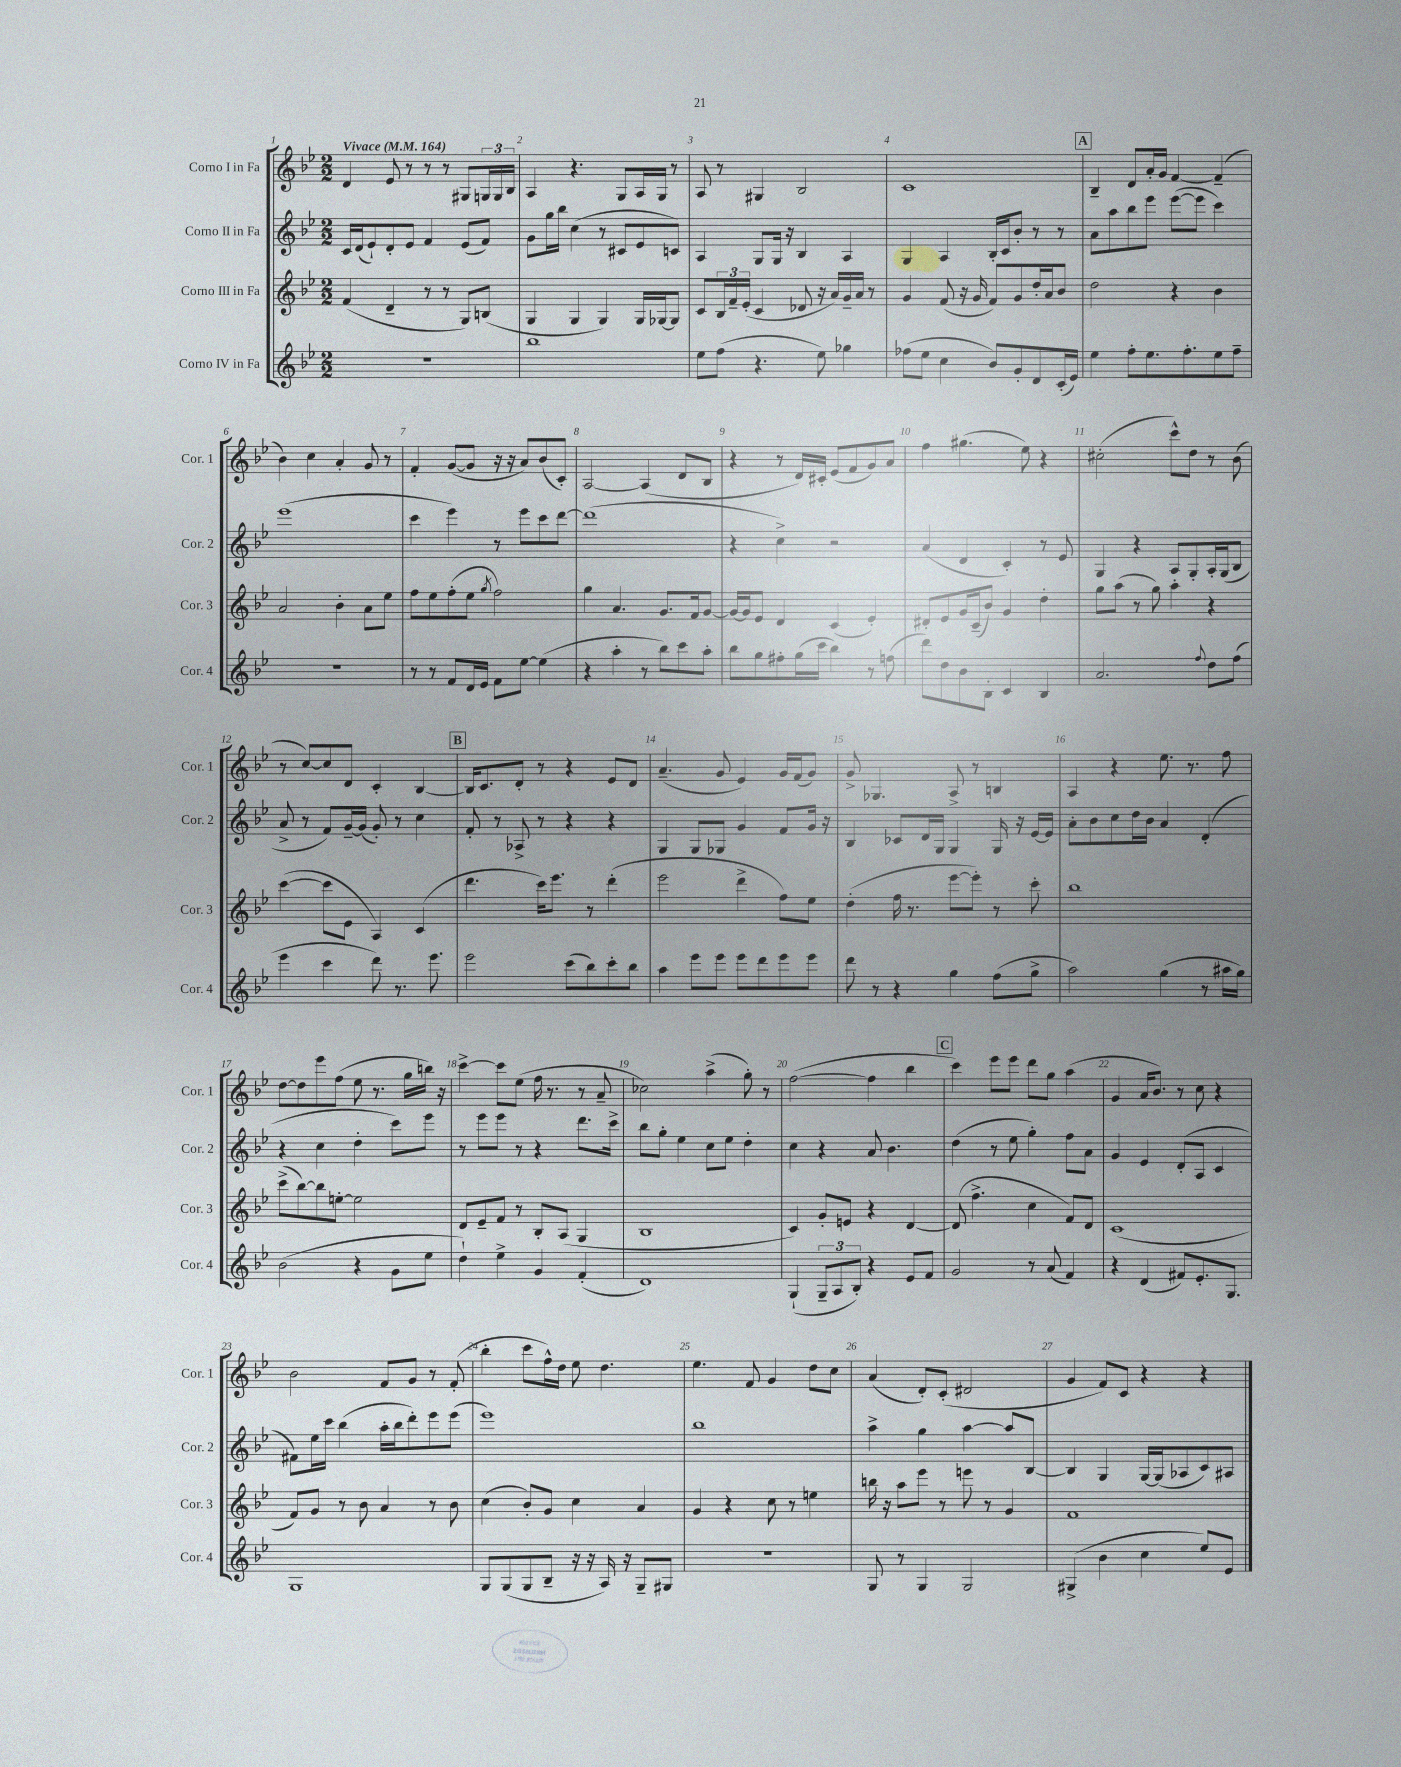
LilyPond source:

<<
\new StaffGroup <<
\new Staff = "s0" \with { instrumentName = "Corno I in Fa" shortInstrumentName = "Cor. 1" } {
    \clef treble \key bes \major \numericTimeSignature \time 2/2 \tempo "Vivace" 4 = 164
    d'4 ees'8 r8 r8 r8 gis8 \tuplet 3/2 { g16 g16 bes16 } |
    a4 r4. g8 a16 g16 r8 |
    a8 r8 gis4 bes2 |
    c'1 |
    \mark \markup { \box "A" } bes4-- d'8 a'16-. g'16 f'4~ f'4--( |
    bes'4) c''4 a'4-. g'8 r8 |
    f'4-. g'8~( g'8 r16 r16 a'8) bes'8( c'8-.) |
    a2~ a4( d'8 bes8 |
    r4 r8 d'16) cis'16-. ees'8( f'8 g'8) a'8 |
    f''4 gis''4.( ees''8) r4 |
    cis''2-.( c'''8-^) d''8 r8 bes'8( |
    r8 c''8~) c''8 d'8 c'4-. bes4~ |
    \mark \markup { \box "B" } bes16 c'8. d'8-. r8 r4 ees'8 d'8 |
    a'4.--( g'8 ees'4) g'16 f'16( g'8) |
    g'8-> ges4. a8-> r8 b4 |
    a4 r4 ees''8. r8. f''8 |
    d''8~ d''8 ees'''8 f''8( ees''8 r8. g''16 b''16) r16 |
    c'''4~-> c'''8 ees''8( f''16 r8. r8 a'8-- |
    ces''2) a''4->( g''8-.) r8 |
    f''2~( f''4 bes''4 |
    \mark \markup { \box "C" } c'''4) ees'''8 ees'''8 d'''8 g''8 a''4( |
    g'4 a'16 bes'8.) r8 c''8 r4 |
    bes'2 f'8 g'8 r8 f'8-.( |
    bes''4-. c'''8 f''16-^) d''16 ees''8 d''4. |
    ees''4. f'8 g'4 d''8 c''8 |
    a'4( d'8-.) c'8-.( dis'2 |
    g'4 f'8) c'8 r4 r4 \bar "|." |
}
\new Staff = "s1" \with { instrumentName = "Corno II in Fa" shortInstrumentName = "Cor. 2" } {
    \clef treble \key bes \major \numericTimeSignature \time 2/2
    c'16 d'16( ees'8-!) d'8-. ees'8 f'4 ees'8( f'8) |
    g'8 g''16 bes''16 c''4( r8 cis'8 ees'8 c'8) |
    a4 g8 g16 r16 bes4 a4 |
    g4 a4 bes16-. c'16 bes'8-. r8 r8 |
    \mark \markup { \box "A" } a'8 a''8 bes''8 ees'''8 ees'''8~( ees'''8 c'''4) |
    ees'''1( |
    c'''4 ees'''4) r8 ees'''8 c'''8 d'''8~ |
    d'''1( |
    r4 c''4->) r2 |
    a'4( d'4 c'4-.) r8 ees'8 |
    g4 r4 a8 g8-. a16-. g16( bes8 |
    a'8-> r8 f'8) g'16~-- g'16( g'8-.) r8 c''4 |
    \mark \markup { \box "B" } f'8-. r8 aes8-> r8 r4 r4 |
    g4 g8 ges8 g'4 f'8 g'16 r16 |
    bes4 ces'8 d'16 g16 g4 g16 r16 ees'16~ ees'16 |
    a'8-. bes'8 c''8 d''16 bes'16 a'4 d'4-.( |
    r4 c''4 d''4-. c'''8) ees'''8 |
    r8 ees'''8 ees'''8 r8 r4 d'''8. c'''16-> |
    bes''8 g''8-. ees''4 c''8 ees''8 d''4-. |
    c''4 r4 a'8 bes'4. |
    \mark \markup { \box "C" } d''4( r8 ees''8 g''4-.) f''8 a'8 |
    g'4 ees'4 d'8-.( a8 c'4 |
    fis'8) ees''16 c'''16 bes''4( a''16-. bes''16 d'''8-.) ees'''8 ees'''8( |
    ees'''1) |
    bes''1 |
    a''4-> g''4 a''4~ a''8 bes8~ |
    bes4 g4 g16~ g16( aes8 c'8) ais8 \bar "|." |
}
\new Staff = "s2" \with { instrumentName = "Corno III in Fa" shortInstrumentName = "Cor. 3" } {
    \clef treble \key bes \major \numericTimeSignature \time 2/2
    f'4( d'4-- r8 r8 g8) b8( |
    g4 g4 g4) g16 ges16~ ges8 |
    c'8 \tuplet 3/2 { bes16 f'16-- ees'16-.( } c'4 des'8 r16 a'16) g'16-- a'16 r8 |
    g'4 f'8( r16 g'16 f'8) g'8 d''16-. a'16 bes'8 |
    \mark \markup { \box "A" } d''2 r4 bes'4 |
    a'2 bes'4-. a'8 ees''8 |
    f''8 ees''8 f''8-.( ees''8 \acciaccatura { g''8 } f''2) |
    g''4 a'4. g'8. f'16 g'8~ |
    g'16~ g'16 ees'8 d'4 c'4( ees'4-.) |
    dis'8-. ees'8 g'16 c'16--( bes'8) g'4 d''4-. |
    g''8 a''8( r8 g''8) a''4-. r4 |
    c'''4~( c'''8 ees'8 a4) c'4( |
    \mark \markup { \box "B" } d'''4. c'''16) ees'''8. r8 d'''4-.( |
    ees'''2 d'''4-> f''8) ees''8 |
    d''4-.( f''16 r8. ees'''8~ ees'''8-.) r8 c'''8-. |
    bes''1 |
    c'''8->( bes''8~) bes''8 e''8~-. e''2 |
    d'8 ees'8-- f'8 r8 bes8-. a8( g4 |
    bes1 |
    c'4) g'8-. e'8 r4 d'4~ |
    \mark \markup { \box "C" } d'8( f''4.-> c''4 f'8) d'8 |
    c'1( |
    f'8) g'8 r8 bes'8 a'4 r8 bes'8 |
    c''4( bes'8-.) g'8 c''4 a'4 |
    g'4 r4 c''8 r8 e''4 |
    b''16 r16 a''8 ees'''8 r8 e'''8 r8 g'4 |
    f'1 \bar "|." |
}
\new Staff = "s3" \with { instrumentName = "Corno IV in Fa" shortInstrumentName = "Cor. 4" } {
    \clef treble \key bes \major \numericTimeSignature \time 2/2
    R1 |
    bes''1 |
    ees''8 f''8( r4. ees''8) ges''4 |
    fes''8( ees''8 c''4 bes'8) g'8-. d'8 c'16-.( ees'16) |
    \mark \markup { \box "A" } ees''4 f''8-. ees''8. f''8.-. ees''8 f''8-- |
    R1 |
    r8 r8 f'8 d'16 ees'16 f'8 ees''8~ ees''4( |
    r4 a''4-. r8 bes''8) c'''8 a''8-. |
    bes''8 g''8 fis''8-. g''16( c'''16 bes''4) r8 f''8( |
    d'''8) d''8 bes'8 bes8-. c'4 bes4 |
    a'2. \appoggiatura { f''8 } d''8 f''8( |
    ees'''4 c'''4 d'''8) r8. ees'''8. |
    \mark \markup { \box "B" } ees'''2 c'''8( bes''8) c'''8-. bes''8 |
    a''4 ees'''8 ees'''8 ees'''8 d'''8 ees'''8 ees'''8 |
    d'''8 r8 r4 g''4 f''8( g''8-> |
    a''2) g''4( r8 ais''16 g''16) |
    bes'2( r4 g'8 ees''8 |
    d''4-!) ees''4-> g'4 f'4-.( |
    d'1) |
    g4-!( \tuplet 3/2 { g8-- a8 bes8-.) } r4 ees'8 f'8 |
    \mark \markup { \box "C" } g'2 r8 a'8( f'4) |
    r4 d'4( fis'8) ees'8.-. g8. |
    g1 |
    g8 g8( g8 bes8-- r16 r16 a16) r16 g8-- gis8 |
    R1 |
    g8 r8 g4 g2 |
    gis4->( bes'4 c''4 ees''8) ees'8 \bar "|." |
}
>>
>>
\layout { \context { \Score \override BarNumber.break-visibility = ##(#f #t #t) barNumberVisibility = #all-bar-numbers-visible } }
